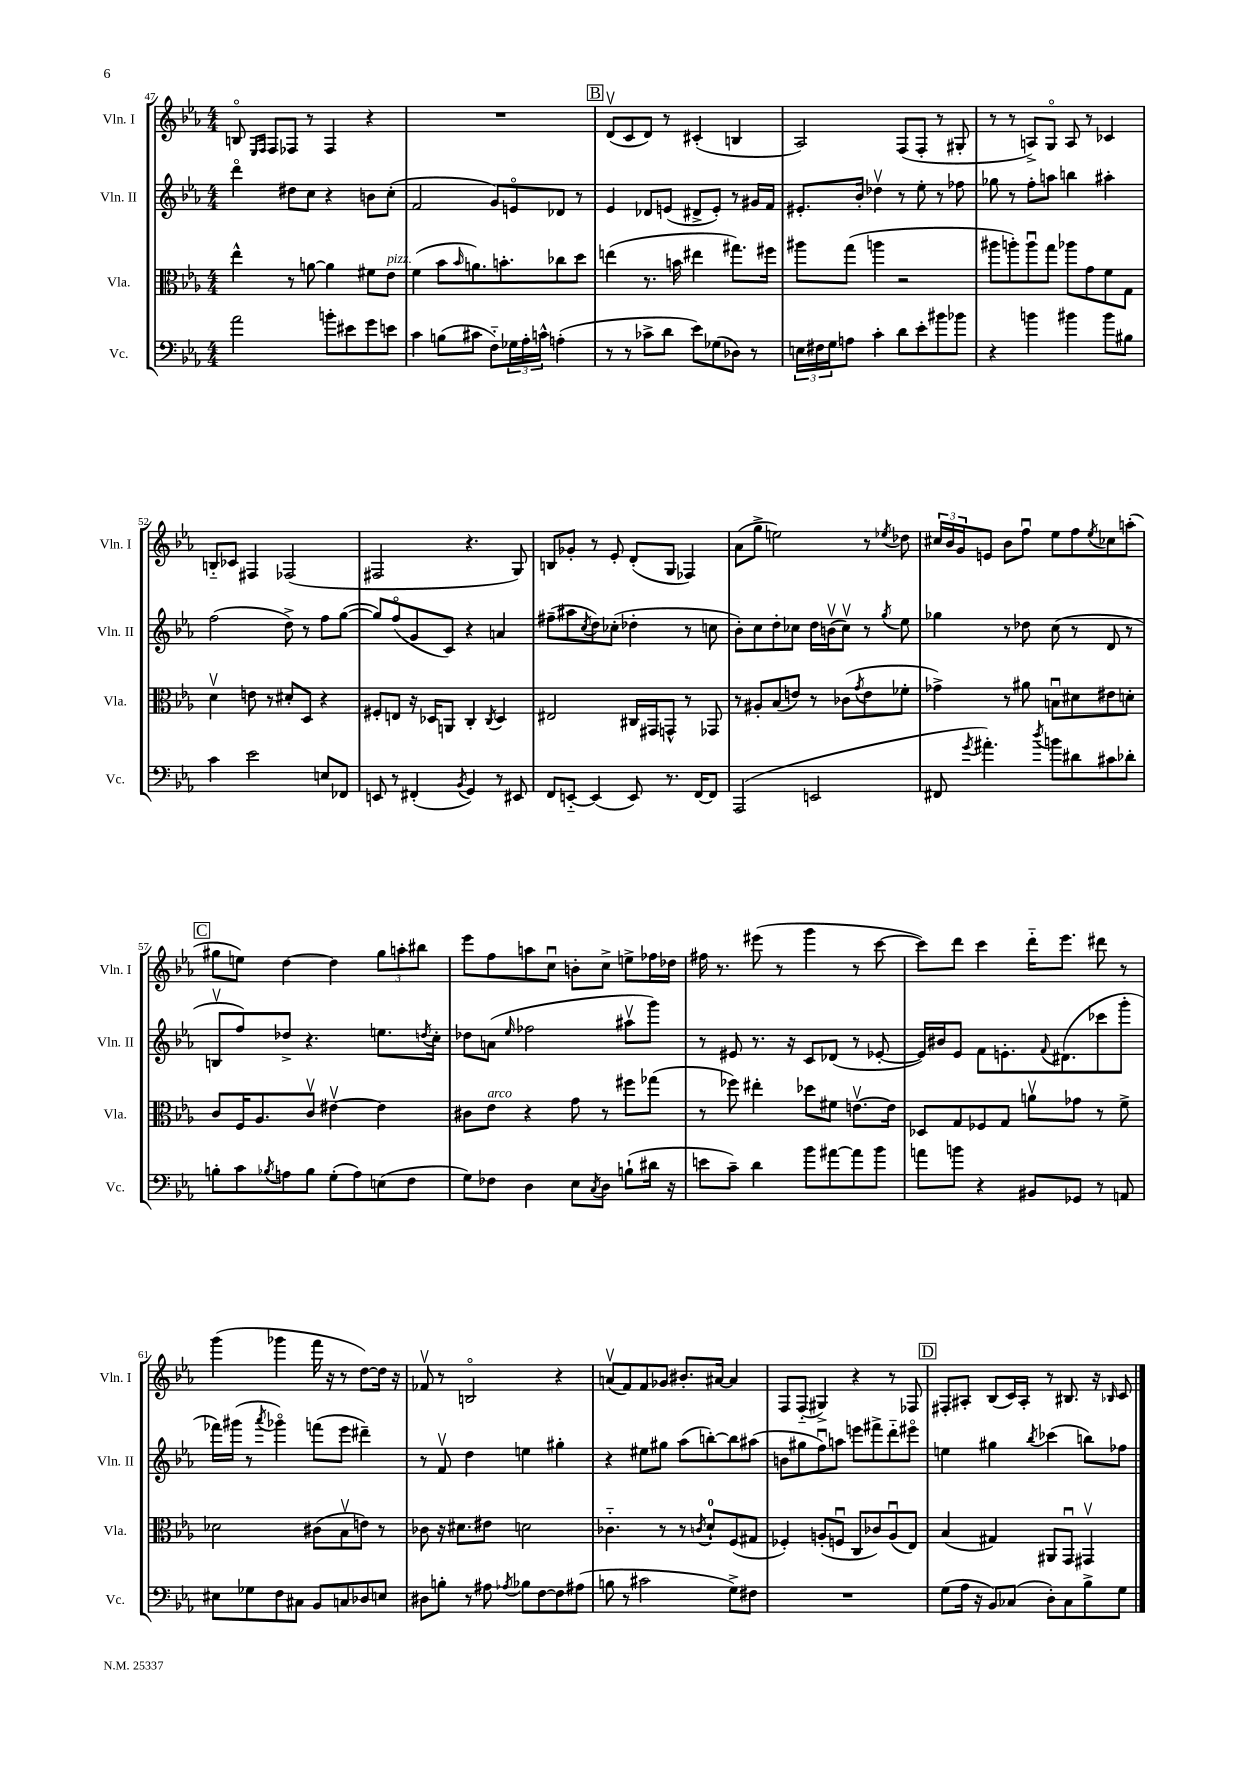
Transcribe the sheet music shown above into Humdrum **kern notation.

**kern	**kern	**kern	**kern
*staff4	*staff3	*staff2	*staff1
*clefF4	*clefC3	*clefG2	*clefG2
*k[b-e-a-]	*k[b-e-a-]	*k[b-e-a-]	*k[b-e-a-]
*M4/4	*M4/4	*M4/4	*M4/4
2a-	4ee-^^	4dddo	8Bo
.	.	.	16qqE-
.	.	.	16qqF
.	.	.	8F
.	8r	8dd#	8F-
.	[8a	8cc	8r
8b'	4a]	4r	4F-
8e#	.	.	.
8g	8f#	8b	4r
8e	8e-	(8cc'	.
=	=	=	=
4c	(4f	2f	1r
(8B	8b-	.	.
.	16qqb-	.	.
8c#	8.a)	.	.
8F'~)	.	8g)	.
.	8.b'	.	.
24G-	.	8eo	.
24A-'	.	.	.
24c^^	.	.	.
(4A'	8cc-	8d-	.
.	8dd	8r	.
=	=	=	=
8r	(4ee	4e-	(8dv
8r	.	.	8c
8c-^	8.r	8d-	8d)
8d	.	(8e	8r
.	16b	.	.
8e-)	4ee#	8d#^	(4c#'
(8G-	.	8e')	.
8D-)	8.gg#)	8r	4B
8r	.	16g#	.
.	16ff#	16f	.
=	=	=	=
24E	8aa#	8.e#'	2A-)
24F#	.	.	.
24G	.	.	.
8A	(8gg	.	.
.	.	16b-'	.
4c'	4aa	4dd-v	.
8d	2r	8r	(8F
8e-'	.	8ee-'	8F'
8b#	.	8r	8r
8b-	.	8ff-	8G#'
=	=	=	=
4r	8aa#	8gg-	8r
.	8aa')	8r	8r
4b	8aau	8ff'	8A^)
.	8gg	8aa	8Go
4b#	8aa-	4bb	8A
.	8g	.	8r
8b#	8f	4aa#'	4c-
8B#	8G	.	.
=	=	=	=
4c	4dv	(2ff	8B'~
.	.	.	8c-
2e-	8e	.	4F#
.	8r	.	.
.	8d#'	8dd^)	(2F-
.	8D	8r	.
8E	4r	8ff	.
8FF-	.	([8gg	.
=	=	=	=
8EE	8F#'	8gg])	2F#
8r	8E	(8ffo	.
(4FF#'	16r	8g	.
.	16D-	.	.
.	8AA	8c)	.
8qBB-	.	.	.
4GG)	4C'	4r	4.r
.	8qC	.	.
8r	4D-	4a	.
8EE#	.	.	8G)
=	=	=	=
8FF	2E#	(8ff#~	8B
[8EE'~	.	8aa#	8g-'
.	.	8qcc	.
(4EE]	.	8dd)	8r
.	.	(8cc-'	8e-'
8EE)	16C#	4dd-'	(8d'
.	16GG#	.	.
8.r	8GG^^	.	8G
.	8r	8r	4F-)
[16FF	.	.	.
8FF]	8GG-	8cc	.
=	=	=	=
(2AAA-	8r	8b-')	(8a-
.	8A#'	8cc	8gg^
.	(8B-	8dd'	2ee)
.	8e)	8cc-	.
2EE	8r	16dd	.
.	.	(16bv	.
.	(8c-	8cc-v)	.
.	8qg	.	.
.	8e	8r	8r
.	.	8qgg	8qee-
.	8f-'	8ee-	8dd-
=	=	=	=
8FF#	4g-^)	4gg-	24cc#
.	.	.	24b-
.	.	.	24g
8qg	.	.	.
4.a#')	.	.	8e
.	8r	8r	8b-
.	8a#	8dd-	8ffu
8qdd	.	.	.
8b	8Bu	(8cc	8ee-
8d#	8d#	8r	8ff
.	.	.	8qee-
8c#	8e#	8d	8cc-
8d-'	8d'	8r	(8aa'
=	=	=	=
8B'	8c	8Bv	8gg#
8c	16F	8ff)	8ee)
.	8.A-	.	.
8qB-	.	.	.
8A	.	8dd-^	[4dd
8B-	8cv	4.r	.
(8G'	[4e#v	.	4dd]
8A)	.	.	.
(8E	4e#]	8.ee	12gg#
.	.	.	12aa'
8F	.	.	.
.	.	.	12bb#
.	.	8qdd	.
.	.	16cc'	.
=	=	=	=
8G)	8c#	8dd-	8eee-
8F-	8e-	(8a	8ff
.	.	16qqee-	.
4D	4r	2ff-	8aa
.	.	.	8ccu
8E-	8g	.	8b'
8qC	.	.	.
8D	8r	.	8cc^
(8B`	8ff#	8aa#v	8ee^
16d#	(8gg-	8ggg)	16ff-
16r	.	.	16dd-
=	=	=	=
8e	8r	8r	16ff#
.	.	.	8.r
8c~)	8ff-)	8e#	.
4d	4ee#'	8.r	(8eee#
.	.	.	8r
.	.	16r	.
8b-	8dd-	8c	4ggg
[8a#	8f#	(8d-	.
8a#]	[8.ev	8r	8r
8b-	.	[8e-'	[8ccc
.	16e]	.	.
=	=	=	=
8a	8D-	16e-])	8ccc])
.	.	16b#	.
8b	8G	8e-	8ddd
4r	8F-	8f	4ccc
.	8G	8.e'	.
8BB#	8av	.	16ddd'~
.	.	8qqf	.
.	.	(8.d#	8.eee-
8GG-	8g-	.	.
8r	8r	8ccc-	8ddd#
8AA	8f^	8ggg'	8r
=	=	=	=
8E#	2d-	16fff-)	(4ggg
.	.	(16ggg#	.
8G-	.	8r	.
.	.	8qaaa-	.
8F	.	4ggg-o)	4ggg-
8C#	.	.	.
8BB-	(8c#	(8fff	16fff
.	.	.	16r
8C	8B-v	8eee-	8r
8D-	8e)	4ddd#~)	[8dd)
8E	8r	.	16dd]
.	.	.	16r
=	=	=	=
8D#	8c-	8r	8f-v
8B'	16r	8fv	8r
.	8.d#	.	.
8r	.	4dd	2Bo
8A#	8e#	.	.
8qA-	.	.	.
8B-	2d	4ee	.
[8F	.	.	.
8F]	.	4gg#'	4r
(8A#	.	.	.
=	=	=	=
8B	4.c-'~	4r	(8av
8r	.	.	8f)
2c#	.	8ee#	8f
.	8r	8gg#	8g-
.	8r	(8aa-	8.b#'
.	8qc	.	.
.	8d`	[8bb')	.
.	.	.	[16a#
8G^)	(8F	8bb]	4a#]
8F#	8G#	(8aa#	.
=	=	=	=
1r	4F-')	8b	8F
.	.	8gg#	(8F'~
.	(8A'	8ffu)	4G#^)
.	8Fu	8aa	.
.	8C	8eee	4r
.	8c-)	8fff#^	.
.	(8Au	8ddd'~	8r
.	8E-)	8eee#o	8F-
=	=	=	=
(8G	(4B-	4ee	8F#'
16A-	.	.	8A#'
16r	.	.	.
8BB-)	4G#)	4gg#	(8B-
(8C-	.	.	16c)
.	.	.	16A#'
.	.	8qbb-	.
8D')	8AA#	(4ccc-	8r
8C-	8GGu	.	8.B#
8B-^	4GG#v	8bb)	.
.	.	.	16r
.	.	.	16qqB-
8G	.	8ff-	8c
==	==	==	==
*-	*-	*-	*-
